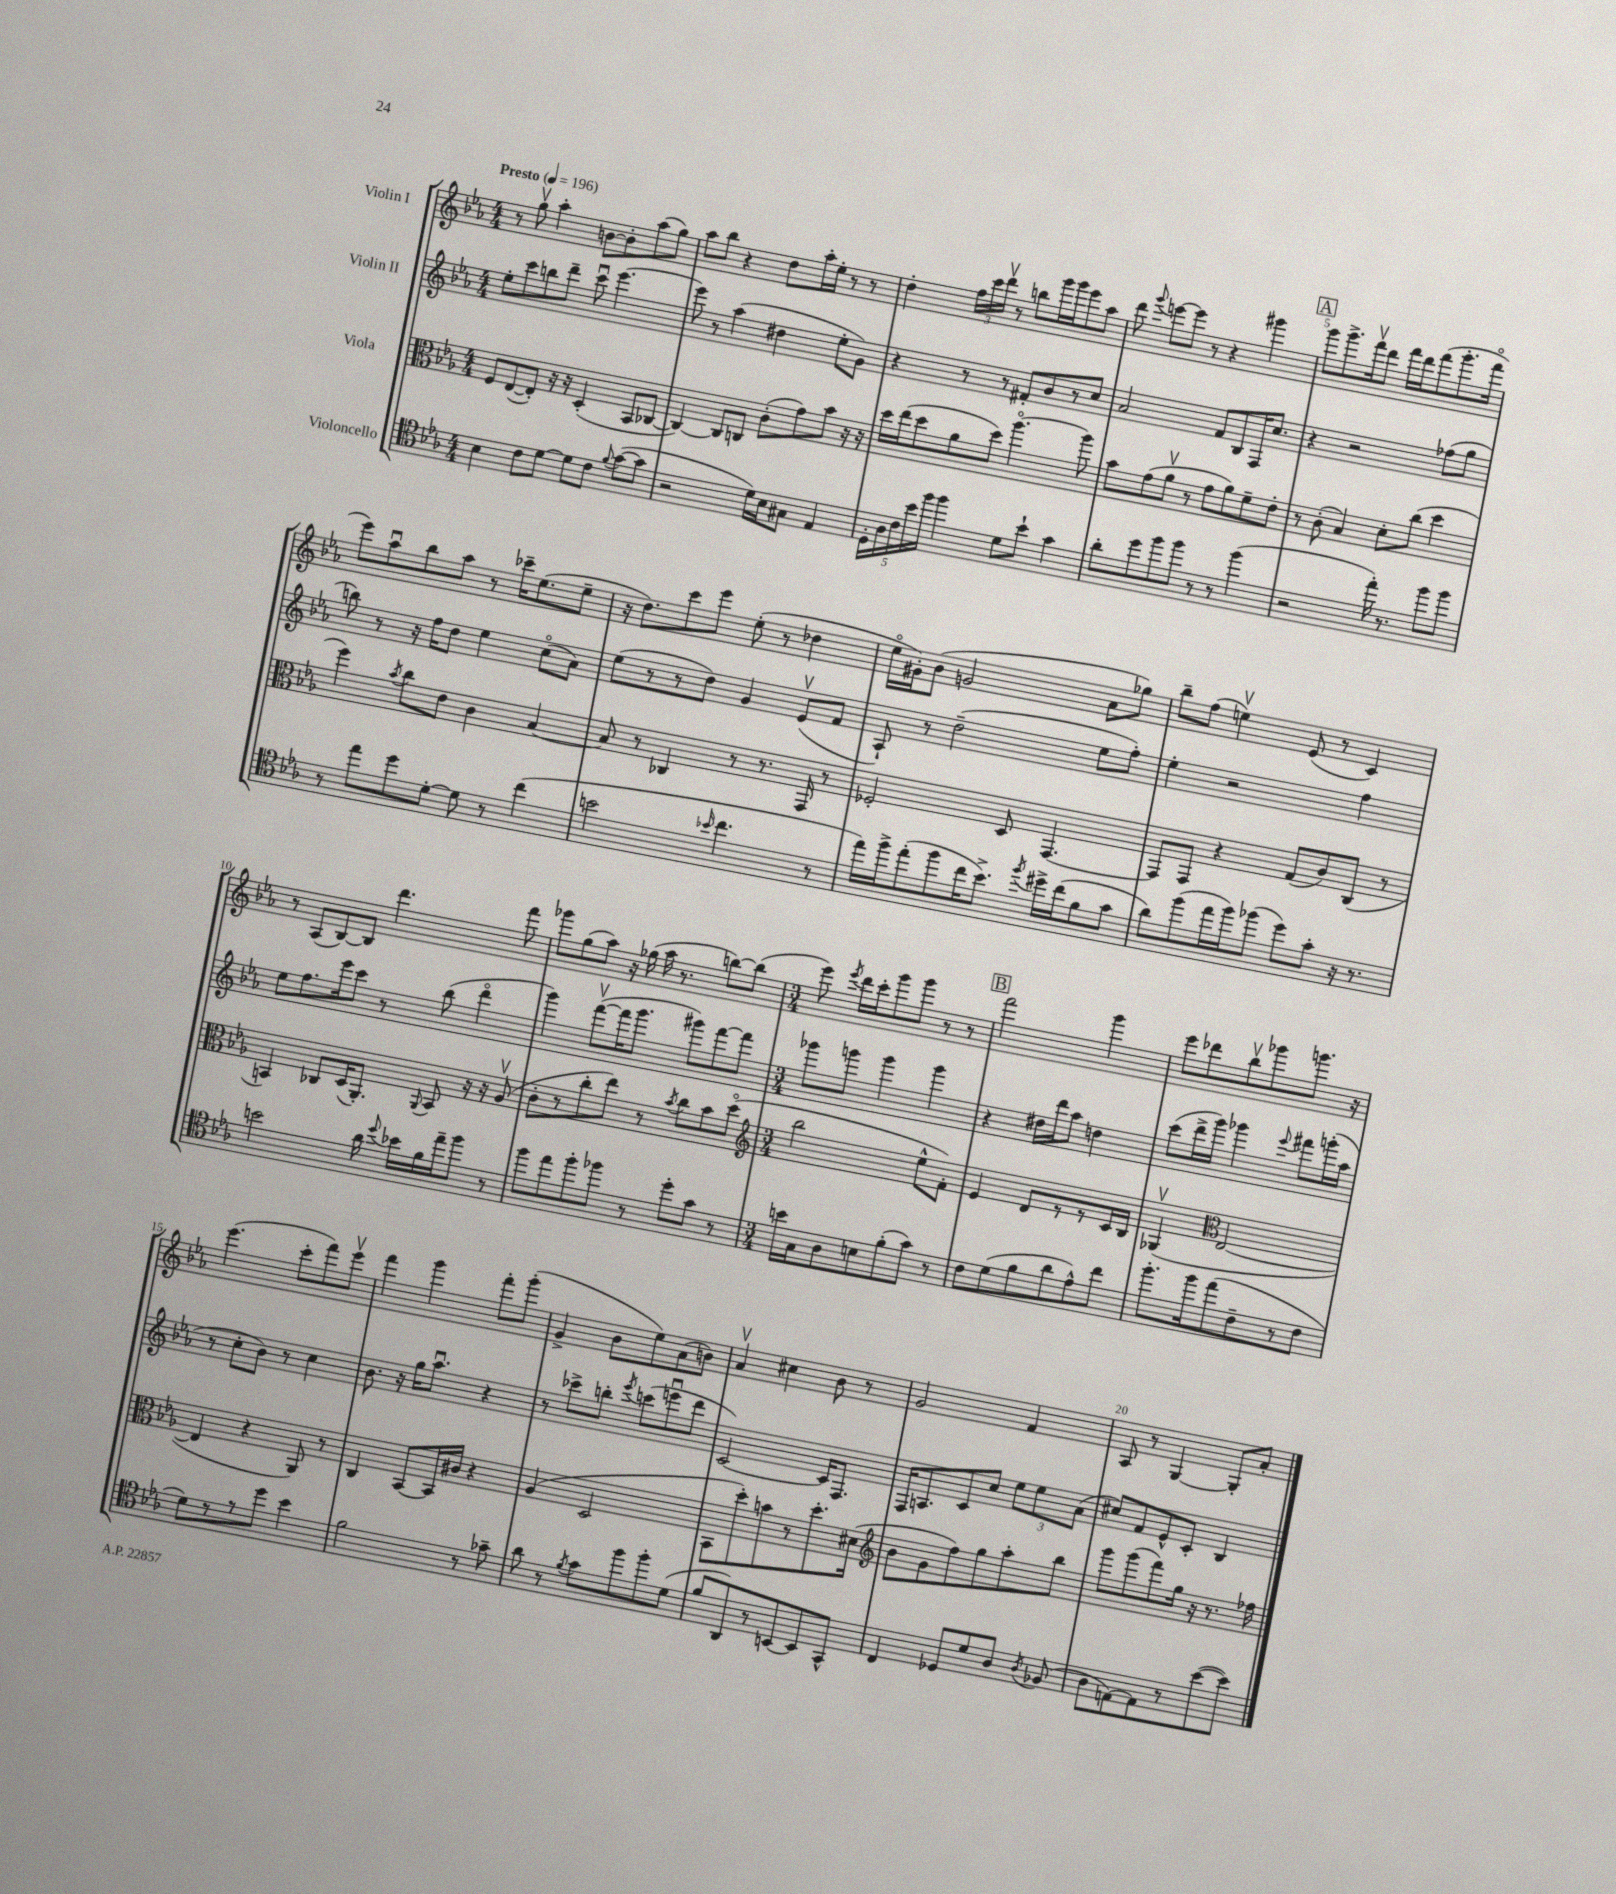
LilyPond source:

<<
\new StaffGroup <<
\new Staff = "s0" \with { instrumentName = "Violin I" } {
    \clef treble \key ees \major \numericTimeSignature \time 4/4 \tempo "Presto" 4 = 196
    \autoBeamOff r8 g''8\upbow aes''4-. b'8[~ b'8-. aes''8( g''8]) |
    aes''8[ bes''8] r4 d''8[ aes''16-. ees''16]-. r8 r8 |
    d''4-. \tuplet 3/2 { f''16[ c'''16 d'''16]\upbow } r8 b''8[ g'''16 g'''16 ees'''8 aes''8] |
    d'''8 \appoggiatura { g'''8 } e'''8[~ e'''8] r8 r4 gis'''4 |
    \mark \markup { \box "A" } g'''8[ g'''8.-> f'''16\upbow d'''8] f'''16[ d'''16 f'''8( g'''8.-. f'''16]\flageolet |
    ees'''8[) aes''8\downbow bes''8 aes''8] r8 ces'''16[-- ees''8.( ees''8]-- |
    r16 d''8.[) c'''8 ees'''8] ees''8-.( r8 des''4 |
    ees''16[\flageolet gis'16-.) bes'8]( g'2 aes'8[ ges''8]) |
    bes''8[-- f''8]( e''4\upbow) ees'8( r8 c'4) |
    r8 aes8[( bes8~) bes8] d'''4. f'''8 |
    ges'''8[ g''8( aes''8]) r16 ges''16( aes''16 r8. b''8[~) b''8]( |
    \numericTimeSignature \time 3/4 ees'''8) \acciaccatura { ees'''8 } d'''16[ c'''16-. g'''8 g'''8] r8 r8 |
    \mark \markup { \box "B" } f'''2 g'''4 |
    ees'''8[ des'''8 bes''8\upbow ges'''8 g'''8.] r16 |
    ees'''4.( c'''8[-. f'''8) ees'''8]\upbow |
    f'''4 g'''4 f'''8[-. g'''8]-.( |
    g'4-> bes'8[ ees''8) aes'8( b'8]) |
    aes'4\upbow cis''4 bes'8 r8 |
    g'2 f'4 |
    aes8 r8 g4~ g8[-. aes'8]-. \bar "|." |
}
\new Staff = "s1" \with { instrumentName = "Violin II" } {
    \clef treble \key ees \major \numericTimeSignature \time 4/4
    \autoBeamOff ees''8[-. c'''8 b''8 d'''8]-- c'''8\downbow ees'''4.~ |
    ees'''8 r8 aes''4( dis''4 ees''8[-. g'8]) |
    r4 r8 r8 fis'8[-. bes'8 r8 c''8] |
    aes'2 f'8[ bes8 f16 c''8.] |
    \mark \markup { \box "A" } r4 r2 fes''8[( g''8] |
    b''8) r8 r16 f''16[ d''8] ees''4 c''8[\flageolet( aes'8]) |
    ees''8[( r8 r8 d''8]) g'4 ees'8[\upbow( f'8] |
    aes8-!) r8 d''2--( ees''8[ f''8]-.) |
    ees''4-. r2 f''4 |
    ees''8[ f''8. ees'''16 c'''8] r8 bes''8( d'''4\flageolet |
    g'''4) f'''8[~\upbow( f'''16 g'''8.] gis'''8[) f'''8~ f'''8] |
    \numericTimeSignature \time 3/4 ges'''8[ g'''8] g'''4 g'''4 |
    \mark \markup { \box "B" } r4 dis''16[ d'''16 aes''8] d''4 |
    c'''8[( d'''16-> g'''16]) ges'''4 \appoggiatura { ees'''8 } fis'''8[ g'''16-.( aes''16] |
    r8 c''8[-. bes'8]) r8 c''4 |
    bes'8. r16 g''16[ aes''8.]\downbow r4 |
    r8 ces'''8[-> b''8]-. \acciaccatura { ees'''8 } c'''8[( e'''8\downbow d'''8] |
    c'2~) c'16[ f8.] |
    f16[ a8. c'8 c''8] \tuplet 3/2 { ees''8[ ees''8 aes'8]( } |
    cis''8[) f'8 ees'8-^ c'8]-. bes4 \bar "|." |
}
\new Staff = "s2" \with { instrumentName = "Viola" } {
    \clef alto \key ees \major \numericTimeSignature \time 4/4
    \autoBeamOff f8[ ees8~( ees8]-.) r16 r16 d4-.( bes,8[ ces8]~ |
    ces4~) ces8[ c8] c'8[-.( g'8) bes'8] r16 r16 |
    d''16[ ees''16( d''8 aes'8 d''8]) aes''4.~\flageolet aes''8 |
    bes'8[ g'8( aes'8]\upbow r8 g'8[ aes'8) f'8-- ees'8]-. |
    \mark \markup { \box "A" } r8 c'8-.( bes4) d'8[-. c''8]( d''4 |
    f''4) \acciaccatura { bes'8 } c''8[ ees'8] c'4 bes4~ |
    bes8 r8 ces4 r8 r8. g,16 r8 |
    fes2-. d8 g,4.~ |
    g,8[ g,8] r4 g8[( c'8) c8]( r8 |
    b,4) ces8[ d16( aes,8.]-.) \appoggiatura { aes,8 } b,8 r16 r16 aes8\upbow( |
    c'8[-. r8 c''8-. ees''8]) r8 \acciaccatura { bes'8 } c''8[ bes'8 d''8]\flageolet( |
    \numericTimeSignature \time 3/4 \clef treble bes''2 ees''8[-^ f'8]-.) |
    \mark \markup { \box "B" } ees'4 d'8[ r8 r8 c'16 bes16] |
    ges4\upbow( \clef alto ees2~ |
    ees4 r4 aes,8) r8 |
    c4 bes,8[~ bes,16 cis'16] r4 |
    aes4( d2 |
    bes,8[ d''8-.) b'8 r8 d''8.-. dis'16]( |
    \clef treble bes'8[ g'8 f''8) g''8 aes''8-. bes''8] |
    g'''8[ g'''8( f'''8) g''16] r16 r8. fes''16 \bar "|." |
}
\new Staff = "s3" \with { instrumentName = "Violoncello" } {
    \clef tenor \key ees \major \numericTimeSignature \time 4/4
    \autoBeamOff bes4 c'8[ d'8]~ d'8[ c'8] \appoggiatura { f'8 } g'8[~( g'8] |
    r2 d'16[) bes16 gis8] ees4 |
    \tuplet 5/4 { d16[-. aes16 c'16 bes'16 f''16] } f''4 d'8[ bes'8]-! g'4 |
    aes'8[-. d''8 f''8 f''8] r8 r8 f''4( |
    \mark \markup { \box "A" } r2 ees''16-.) r8. f''8[ f''8] |
    r8 ees''8[ d''8 d'8]~-. d'8 r8 c''4( |
    b'2 \grace { bes'16 } c''4. r8 |
    ees''16[) f''16-> ees''8-.( f''8 c''16 bes'8.]->) \acciaccatura { f''8 } dis''16[-> c''16( f'8 g'8] |
    aes'8[) f''8( ees''16 f''16) fes''8]( d''8[) g'8]-. r16 r8. |
    b'2 aes'16 \appoggiatura { d''8 } bes'16[ f'16 ees''16-- f''8] r8 |
    f''8[ ees''8 f''8-. fes''8] r8 d''8[-. g'8] r8 |
    \numericTimeSignature \time 3/4 b'16[ g16 aes8 b8 f'8-.( g'8]) r8 |
    \mark \markup { \box "B" } c'8[ d'8( f'8 aes'8 ees'8-^) c''8] |
    f''8.[-. f''16 ees''8( c'8-- r8 c'8] |
    d'8[) r8 r8 d''8] bes'4 |
    f'2 r8 ges'8-- |
    aes'8 r8 \acciaccatura { f'8 } g'8[ f''8 f''8-. d'8]( |
    f'8[ aes,8) r8 b,8~ b,8 g,8]-^ |
    c4 des8[ d'8 aes8] \acciaccatura { aes8 } fes8( |
    aes8[ e8~) e8 r8 bes'8~( bes'8]) \bar "|." |
}
>>
>>
\layout { \context { \Score \override BarNumber.break-visibility = ##(#f #t #t) barNumberVisibility = #(every-nth-bar-number-visible 5) } }
